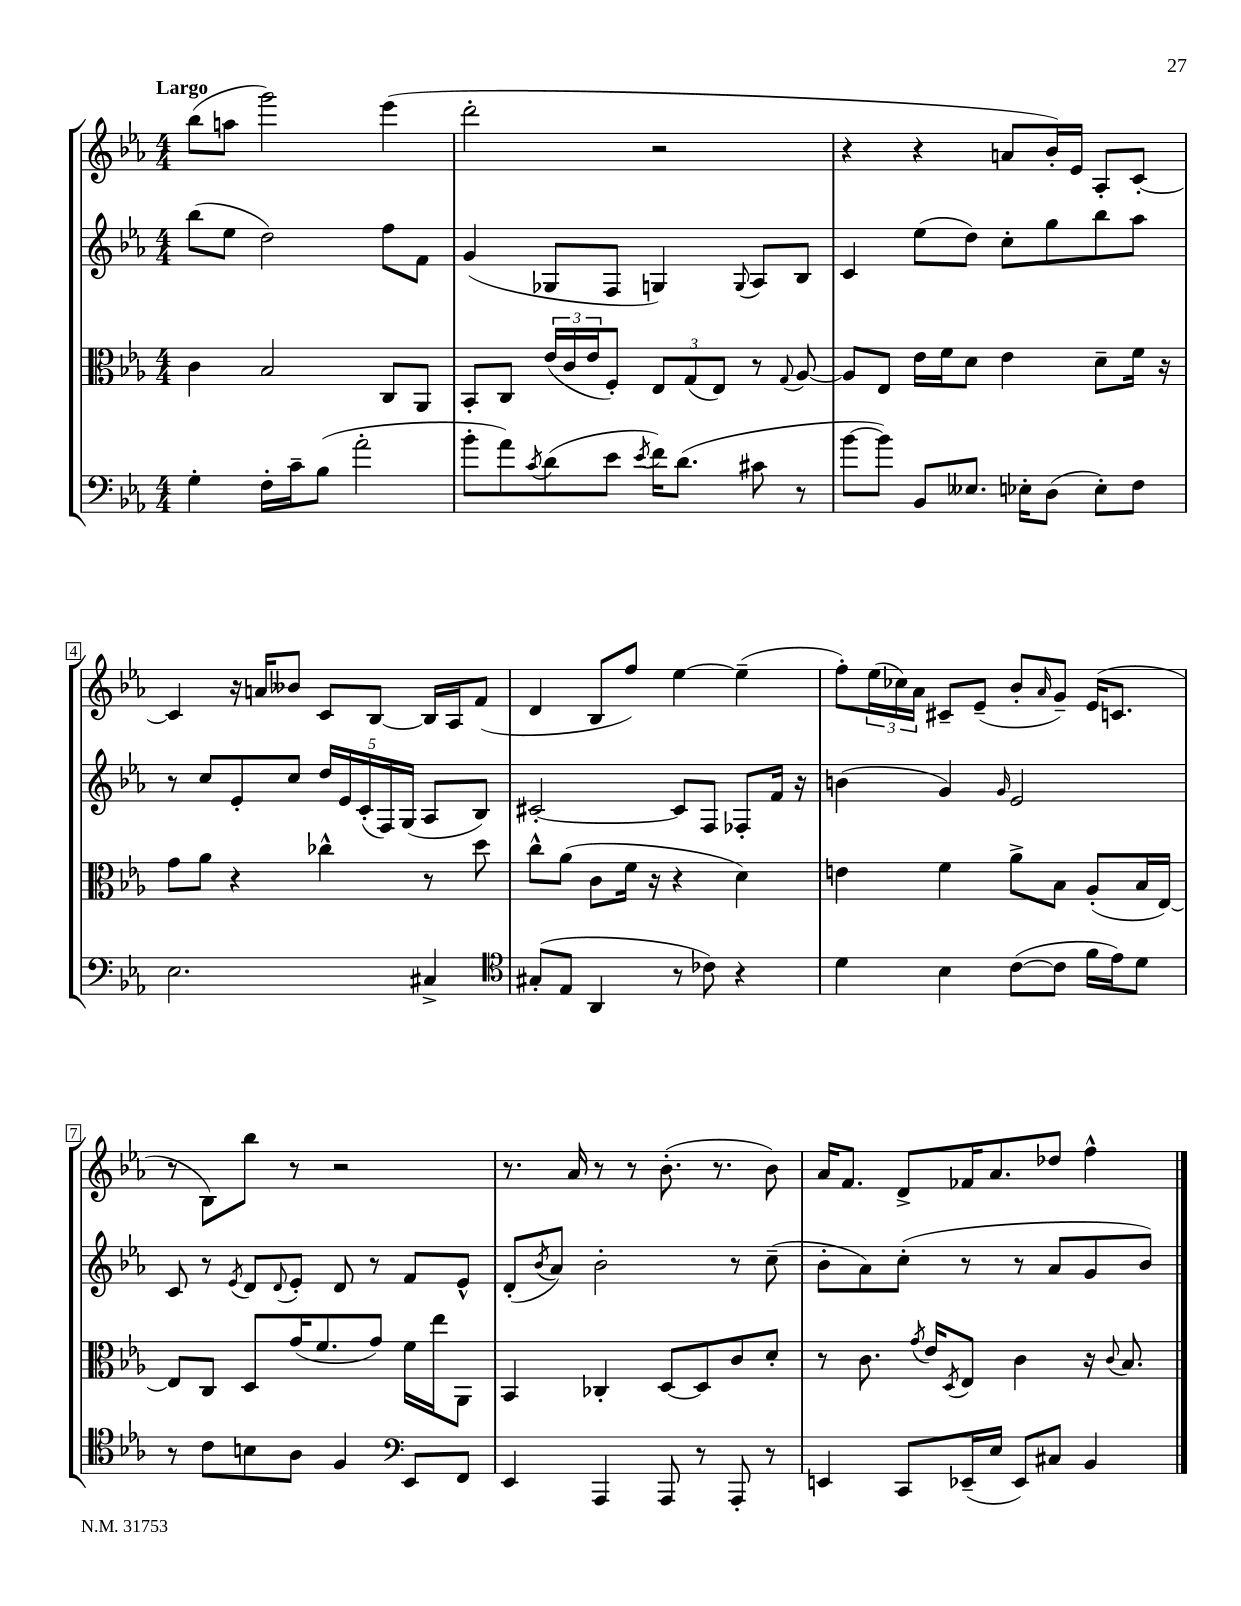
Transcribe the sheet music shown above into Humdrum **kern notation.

**kern	**kern	**kern	**kern
*staff4	*staff3	*staff2	*staff1
*clefF4	*clefC3	*clefG2	*clefG2
*k[b-e-a-]	*k[b-e-a-]	*k[b-e-a-]	*k[b-e-a-]
*M4/4	*M4/4	*M4/4	*M4/4
4G'	4c	(8bb-	(8bb-
.	.	8ee-	8aa
16F'	2B-	2dd)	2ggg)
16c~	.	.	.
(8B-	.	.	.
2a-'	.	.	.
.	8C	8ff	(4eee-
.	8AA-	8f	.
=	=	=	=
8b-'	8BB-'	(4g	2ddd'
8a-)	8C	.	.
8qc	.	.	.
(8d	(24e-	8G-	.
.	24c	.	.
.	24e-	.	.
8e-	8F')	8F	.
8qe-	.	.	.
16f)	12E-	4G)	2r
(8.d	.	.	.
.	(12G	.	.
.	12E-)	.	.
.	.	8qqG	.
8c#	8r	8A-	.
.	8qqG	.	.
8r	[8A-	8B-	.
=	=	=	=
[8b-	8A-]	4c	4r
8b-])	8E-	.	.
8BB-	16e-	(8ee-	4r
.	16f	.	.
8.E--	8d	8dd)	.
.	4e-	8cc'	8a
16E-'	.	.	.
(8D	.	8gg	16b-')
.	.	.	16e-
8E-')	8d~	8bb-	8A-'
8F	16f	8aa-	[8c'
.	16r	.	.
=	=	=	=
2.E-	8g	8r	4c]
.	8a-	8cc	.
.	4r	8e-'	16r
.	.	.	16a
.	.	8cc	8b--
.	4cc-^^	20dd	8c
.	.	20e-	.
.	.	(20c'	.
.	.	.	[8B-
.	.	20F)	.
.	.	(20G	.
4C#^	8r	8A-	16B-]
.	.	.	16A-
.	8dd	8B-)	(8f
=	=	=	=
*clefC4	*	*	*
(8G#'	8cc^^	[2c#'	4d
8E-	(8a-	.	.
4AA-	8c	.	8B-
.	16f	.	8ff)
.	16r	.	.
8r	4r	8c#]	[4ee-
8c-)	.	8F	.
4r	4d)	8F-'	(4ee-~]
.	.	16f	.
.	.	16r	.
=	=	=	=
4d	4e	(4b	8ff')
.	.	.	(24ee-
.	.	.	24cc-)
.	.	.	24a-
4B-	4f	4g)	8c#~
.	.	.	(8e-~
.	.	16qqg	.
([8c	8a-^	2e-	8b-'
.	.	.	16qqa-
8c]	8B-	.	8g~)
16f	(8A-'	.	(16e-
16e-)	.	.	8.c
8d	16B-	.	.
.	[16E-)	.	.
=	=	=	=
8r	8E-]	8c	8r
8c	8C	8r	8B-)
.	.	8qe-	.
8B	8D	8d	8bb-
.	.	8qqd	.
8A-	(16g	8e-'	8r
.	8.f	.	.
4F	.	8d	2r
.	8g)	8r	.
*clefF4	*	*	*
8EE-	16f	8f	.
.	16ee-	.	.
8FF	8AA-	8e-^^	.
=	=	=	=
4EE-	4BB-	(8d'	8.r
.	.	8qb-	.
.	.	8a-)	.
.	.	.	16a-
4AAA-	4C-'	2b-'	8r
.	.	.	8r
8AAA-	[8D	.	(8.b-'
8r	8D]	.	.
.	.	.	8.r
8AAA-'	8c	8r	.
8r	8d'	(8cc~	8b-)
=	=	=	=
4EE	8r	8b-'	16a-
.	.	.	8.f
.	8.c	8a-)	.
8CC	.	(8cc'	8d^
.	8qg	.	.
.	16e-	.	.
.	8qD	.	.
(16EE-~	8E-	8r	16f-
16E-	.	.	8.a-
8EE-)	4c	8r	.
8C#	.	8a-	8dd-
4BB-	16r	8g	4ff^^
.	8qqc	.	.
.	8.B-	.	.
.	.	8b-)	.
==	==	==	==
*-	*-	*-	*-
